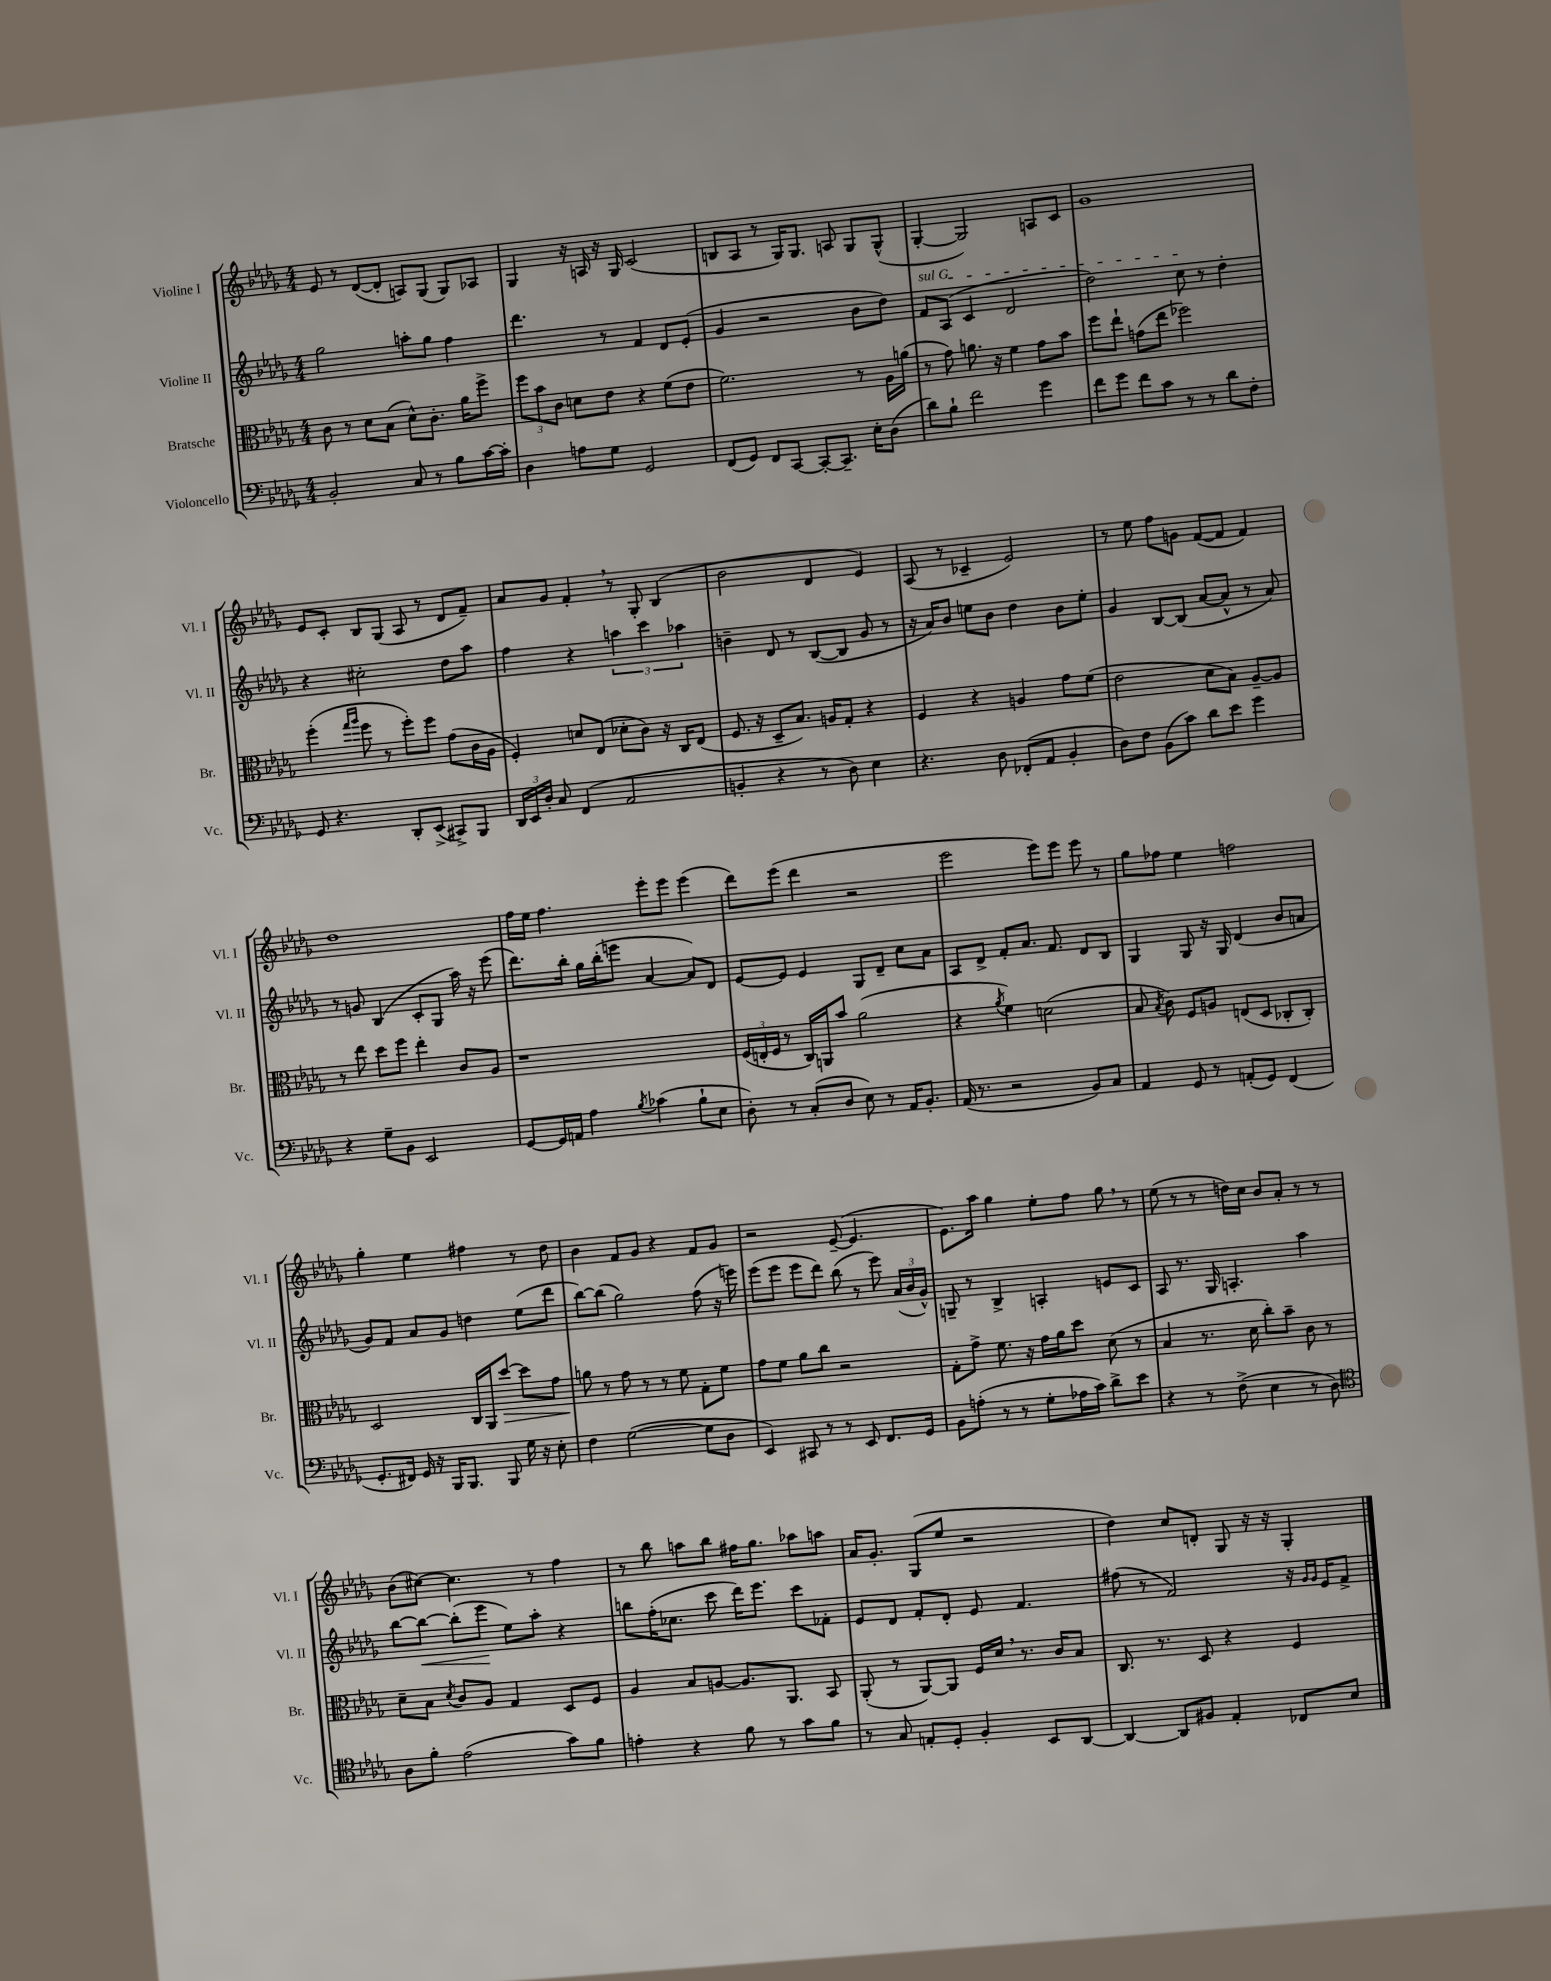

**kern	**kern	**dynam	**kern	**dynam	**kern
*part4	*part3	*part3	*part2	*part2	*part1
*staff4	*staff3	*staff3	*staff2	*staff2	*staff1
*I"Violoncello	*I"Bratsche	*	*I"Violine II	*	*I"Violine I
*I'Vc.	*I'Br.	*	*I'Vl. II	*	*I'Vl. I
*clefF4	*clefC3	*	*clefG2	*	*clefG2
*k[b-e-a-d-g-]	*k[b-e-a-d-g-]	*	*k[b-e-a-d-g-]	*	*k[b-e-a-d-g-]
*M4/4	*M4/4	*	*M4/4	*	*M4/4
=1	=1	=1	=1	=1	=1
2BB-'/	8c\	.	2gg-\	.	8e-/
.	8r	.	.	.	8r
.	8d-\L	.	.	.	([8d-/L
.	(8B-\J	.	.	.	8d-'/J]
8C/	8d-^^\L)	.	8aan'\L	.	8An/L)
8r	8.c'\J	.	8gg-\J	.	(8G-/J
8B-\L	.	.	4ff\	.	8G-/L)
.	16a-\KL	.	.	.	.
[16c\L	8ff^\J	.	.	.	8A-X/J
16c'\JJ]	.	.	.	.	.
=2	=2	=2	=2	=2	=2
4D-\	12ff\L	.	4.ddd-\	.	4G-/
.	12b-\	.	.	.	.
.	12c\J	.	.	.	.
8An\L	8dn\L	.	.	.	16r
.	.	.	.	.	16An/
8G-\J	8e-\J	.	8r	.	16r
.	.	.	.	.	16G-/
2GG-/	4r	.	4f/	.	(2c/
.	(8f\L	.	8d-/L	.	.
.	8e-\J	.	(8e-'/J	.	.
=3	=3	=3	=3	=3	=3
(8FF/L	2.f\)	.	4g-/	.	8Bn/L
8GG-/J)	.	.	.	.	8A-/J
8FF/L	.	.	2r	.	8r
[8CC/J	.	.	.	.	16G-/KL)
.	.	.	.	.	8.G-/J
8CC'/L_	.	.	.	.	.
8.CC~/J]	.	.	.	.	8An/
.	8r	.	8b-\L	.	8G-/L
16E-'\KL	.	.	.	.	.
(8D-\J	16A-\LL	.	8dd-\J)	.	(8G-^^/J
.	(16an\JJ	.	.	.	.
=4	=4	=4	=4	=4	=4
!	!	!	!LO:TX:a:i:t=sul G	!	!
8d-\L)	8r	.	8f/L	.	[4G-'/
8B-`\J	8g-\)	.	(8A-/J	.	.
2f\	8.an\	.	4c/	.	2G-/])
.	16r	.	.	.	.
.	4f\	.	2d-/	.	.
4g-\	8g-\L	.	.	.	8An/L
.	8b-\J	.	.	.	8c/J
=5	=5	=5	=5	=5	=5
8f\L	8ff\L	.	2dd-\)	.	1g-
8g-\J	8ee-`\J	.	.	.	.
8f\L	(8gn\L	.	.	.	.
8c\J	8ee-\J	.	.	.	.
8r	2ff-X\)	.	8cc\	.	.
8r	.	.	8r	.	.
8d-\L	.	.	4dd-'\	.	.
8F'\J	.	.	.	.	.
!!LO:LB:g=z
=6	=6	=6	=6	=6	=6
8GG-/	(4ff'\	.	4r	.	8e-/L
4.r	.	.	.	.	8c'/J
.	16qqgg-/LL	.	.	.	.
.	16qqaa-/JJ	.	.	.	.
.	8ff\	.	2cc#X'\	.	8B-/L
.	8r	.	.	.	(8G-/J
8DD-'/L	8ff'\L)	.	.	.	8A-/
(8EE-^/J	8ff\J	.	.	.	8r
8CC#X^/L)	(8g-\L	.	8dd-\L	.	8d-/L
8BBB-/J	16c\L	.	8aa-\J	.	8f~/J)
.	16A-\JJ	.	.	.	.
=7	=7	=7	=7	=7	=7
24DD-/LL	4F'/)	.	4ff\	.	8a-/L
24EE-/	.	.	.	.	.
24D-'/JJ	.	.	.	.	.
8C/	.	.	.	.	8g-/J
(4FF/	8dn/L	.	4r	.	4f',/
.	(8E-/J	.	.	.	.
2AA-/	8d-X'\L	.	6aan\	.	8r
.	8c\J)	.	.	.	8G-'/
.	.	.	6ccc\	.	.
.	16r	.	.	.	(4B-/
.	16C/KL	.	.	.	.
.	.	.	6aa-X\	.	.
.	(8E-/J	.	.	.	.
=8	=8	=8	=8	=8	=8
4BBn'/	8.F/	.	4bn~\	.	2b-\
.	16r	.	.	.	.
4r	8D-~/L	.	8d-/	.	.
.	8.B-/J)	.	8r	.	.
8r	.	.	([8B-/L	.	4d-/
.	16An/KL	.	.	.	.
8D-\)	8G-'/J	.	8B-/J]	.	.
4E-\	4r	.	8g-/	.	4e-/)
.	.	.	8r	.	.
=9	=9	=9	=9	=9	=9
4.r	4F/	.	16r	.	(8A-/
.	.	.	16a-/KL)	.	.
.	.	.	8b-/J	.	8r
.	4r	.	8een\L	.	4c-X~/
8D-\	.	.	8b-\J	.	.
(8FF-X'/L	4An/	.	4dd-\	.	2e-/)
8AA-/J	.	.	.	.	.
4BB-'/	8g-\L	.	8b-\L	.	.
.	(8f\J	.	8ee'\J	.	.
=10	=10	=10	=10	=10	=10
8D-\L)	2e-\	.	4g-/	.	8r
8F\J	.	.	.	.	8ee-\
(8BB-\L	.	.	[8B-/L	.	8ff\L
8c\J)	.	.	(8B-/J]	.	8gn\J
8d-\L	8d-\L	.	[8a-/L	.	([8f/L
8e-\J	8B-\J)	.	8a-^^/J]	.	8f/J]
4g-\	[8A-~/L	.	8r	.	4f/)
.	8A-/J]	.	8a-/)	.	.
!!LO:LB:g=z
=11	=11	=11	=11	=11	=11
4r	8r	.	8r	.	1dd-
.	8ee-\	.	8gn/	.	.
8G-~\L	8dd-\L	.	(4B-/	.	.
8BB-\J	8ff\J	.	.	.	.
2EE-/	4ee-'\	.	8c'/L	.	.
.	.	.	8G-/J	.	.
.	8c/L	.	16aa-\)	.	.
.	.	.	16r	.	.
.	8A-/J	.	(8eee-\	.	.
=12	=12	=12	=12	=12	=12
[8GG-/L	1r	.	8.ddd-\L)	.	16ff\LL
.	.	.	.	.	16ee-\JJ
16GG-/L]	.	.	.	.	4.ff\
16AAn/JJ	.	.	16bb-'\Jk	.	.
4A-\	.	.	16gg-\LL	.	.
.	.	.	(16bb-'\J	.	.
.	.	.	8eeen\J	.	.
8qB-/	.	.	.	.	.
(4c-X\	.	.	[4a-/	.	8eee-'\L
.	.	.	.	.	8eee-\J
8B-`\L	.	.	8a-/L])	.	(4eee-\
8E-\J	.	.	8d-/J	.	.
=13	=13	=13	=13	=13	=13
8D-'\)	(24F/LL	.	[8e-/L	.	8ddd-\L)
.	24En'/	.	.	.	.
.	24F/JJ	.	.	.	.
8r	8r	.	8e-/J]	.	(8eee-\J
(8C'/L	16C/LL)	.	4e-/	.	4ddd-\
.	16AAn/J	.	.	.	.
8D-/J	8b-/J	.	.	.	.
8E-\)	(2a-\	.	8G-/L	.	2r
8r	.	.	8d-~/J	.	.
16AA-/KL	.	.	8cc\L	.	.
8.BB-'/J	.	.	.	.	.
.	.	.	8a-\J	.	.
=14	=14	=14	=14	=14	=14
(16AA-/	4r	.	8A-/L	.	2eee-\
8.r	.	.	.	.	.
.	.	.	8d-^/J	.	.
.	8qa-/	.	.	.	.
2r	4f\)	.	8f'/L	.	.
.	.	.	8.a-/J	.	.
.	(2dn\	.	.	.	8eee-\L)
.	.	.	8.f/	.	.
.	.	.	.	.	8eee-\J
8BB-/L)	.	.	8d-/L	.	8eee-\
8C/J	.	.	8B-/J	.	8r
=15	=15	=15	=15	=15	=15
4AA-/	8B-/	.	4G-/	.	8gg-\L
.	8qB-/	.	.	.	.
.	8c\)	.	.	.	8ff-X\J
8GG-/	8F/L	.	8G-/	.	4ee-\
8r	8An/J	.	16r	.	.
.	.	.	16G-/	.	.
(8AAn'/L	(8En/L	.	(4d-/	.	2ffn\
8GG-/J)	8D-/J	.	.	.	.
(4FF/	8C-X'/L	.	8b-/L	.	.
.	8C-'/J)	.	8an/J	.	.
!!LO:LB:g=z
=16	=16	=16	=16	=16	=16
8.GG-'/L	2D-/	.	8g-/L)	.	4gg-'\
.	.	.	8f/J	.	.
16FF#X/Jk)	.	.	.	.	.
16GG-/	.	.	8a-/L	.	4ee-\
16r	.	.	.	.	.
16BBB-/KL	.	.	8g-/J	.	.
8.BBB-/J	.	.	.	.	.
.	16C/LL	.	4ddn\	.	4ff#X\
.	16AA-/J	.	.	.	.
!	!	!LO:HP:b	!	!	!
8BBB-/	[8dd-/J	>	.	.	.
16G-\	8dd-\L]	.	(8ee-\L	.	8r
16r	.	.	.	.	.
8E-'\	8g-\J	.	8ddd-\J	.	8dd-\
=17	=17	=17	=17	=17	=17
4F\	8an\	.	[8bb-\L)	.	4b-\
.	8r	]	(8bb-\J]	.	.
([2G-\	8g-\	.	2gg-\)	.	8f/L
.	8r	.	.	.	8g-/J
.	8r	.	.	.	4r
.	8f\	.	.	.	.
8G-\L]	8G-'\L	.	(8ff\	.	8f/L
8D-\J	8f\J	.	16r	.	8g-/J
.	.	.	16eeen\)	.	.
=18	=18	=18	=18	=18	=18
4EE-/)	8g-\L	.	(8eee-\L	.	2r
.	8f\J	.	8eee-\J	.	.
8CC#X/	8a-\L	.	8eee-\L	.	.
8r	8cc\J	.	8ddd-\J)	.	.
8r	2r	.	(8bb-\	.	([8e-~/
8EE-/	.	.	8r	.	4.e-/]
8.FF/L	.	.	8eee-\)	.	.
.	.	.	(24a-/LL	.	.
.	.	.	24b-/	.	.
16GG-/Jk	.	.	.	.	.
.	.	.	24g-^^/JJ)	.	.
=19	=19	=19	=19	=19	=19
8BB-\L	8G-'\L	.	8Gn~/	.	8.e-\L)
(8An'\J	8g-^\J	.	8r	.	.
.	.	.	.	.	16aa-\Jk
8r	8.f\	.	4B-^/	.	4gg-\
8r	.	.	.	.	.
.	16r	.	.	.	.
8G-'\L	16g-\LL	.	4An'/	.	8ee-'\L
.	16a-\J	.	.	.	.
16A-X\L	8dd-\J	.	.	.	8ff\J
16c\JJ)	.	.	.	.	.
8d-^\L	(8d-\	.	8en/L	.	8gg-,\
8e-\J	8r	.	8c/J	.	8r
=20	=20	=20	=20	=20	=20
4r	4B-/	.	8A-/	.	(8ee-\
.	.	.	8.r	.	8r
8r	8.r	.	.	.	8r
.	.	.	16G-/	.	.
(8F^\	.	.	4.An'/	.	16ddn\LL)
.	16d-\	.	.	.	16cc\JJ
4E-\	8cc'\L)	.	.	.	8b-/L
.	8b-~\J	.	.	.	8a-'/J
8r	8c\	.	4aa-\	.	8r
8D-\)	8r	.	.	.	8r
!!LO:LB:g=z
=21	=21	=21	=21	=21	=21
*clefC4	*	*	*	*	*
8A-\L	8d-~\L	.	[8bb-\L	.	(8b-\L
!	!	!	!	!LO:HP:b	!
8f'\J	8B-\J	.	8bb-\J_	<	[8cc#X\J)
.	8qd-/	.	.	.	.
(2e-\	8c/L	.	(8bb-'\L]	.	4.cc#\]
.	8A-/J	.	8eee-\J	.	.
.	4G-/	.	8ee-\L)	[	.
.	.	.	8aa-'\J	.	8r
8g-\L)	8D-/L	.	4r	.	4ff\
8f\J	8F/J	.	.	.	.
=22	=22	=22	=22	=22	=22
4en'\	4A-/	.	8bbn\L	.	8r
.	.	.	(16ff'\K	.	8bb-\
.	.	.	8.cc-X\J	.	.
4r	8B-/L	.	.	.	8aan\L
.	[8An/J	.	8ccc\	.	8bb-\J
8f\	8.A/L]	.	16ddd-\KL)	.	16ff#X\KL
.	.	.	8.eee-\J	.	8.gg-\J
8r	.	.	.	.	.
.	8.AA-/J	.	.	.	.
8g-\L	.	.	8ccc\L	.	8aa-X\L
8f\J	8BB-/	.	8f-X'\J	.	8aan\J
=23	=23	=23	=23	=23	=23
8r	(8AA-'/	.	8e-/L	.	16a-/KL
.	.	.	.	.	8.g-'/J
8G-/	8r	.	8d-/J	.	.
8En'/L	[8AA-/L)	.	8f'/L	.	(8G-/L
8D-'/J	8AA-/J]	.	8d-'/J	.	8ee-/J
4F'/	16F/LL	.	8e-/	.	2r
.	16d-,/JJ	.	.	.	.
.	8.r	.	4.f/	.	.
8BB-/L	.	.	.	.	.
.	16c/KL	.	.	.	.
[8AA-/J	8B-/J	.	.	.	.
=24	=24	=24	=24	=24	=24
4AA-/_	8.C/	.	(8ff#X\	.	4dd-\)
.	.	.	8r	.	.
.	8.r	.	.	.	.
8AA-/L]	.	.	2f/)	.	8cc/L
8F#X/J	8D-/	.	.	.	8dn'/J
4E-'/	4r	.	.	.	8G-/
.	.	.	.	.	16r
.	.	.	.	.	16r
8C-X/L	4F/	.	16r	.	4G-'/
.	.	.	16qqg-/LL	.	.
.	.	.	16qqg-/JJ	.	.
.	.	.	16e-/KL	.	.
8B-/J	.	.	8f^/J	.	.
==	==	==	==	==	==
*-	*-	*-	*-	*-	*-
